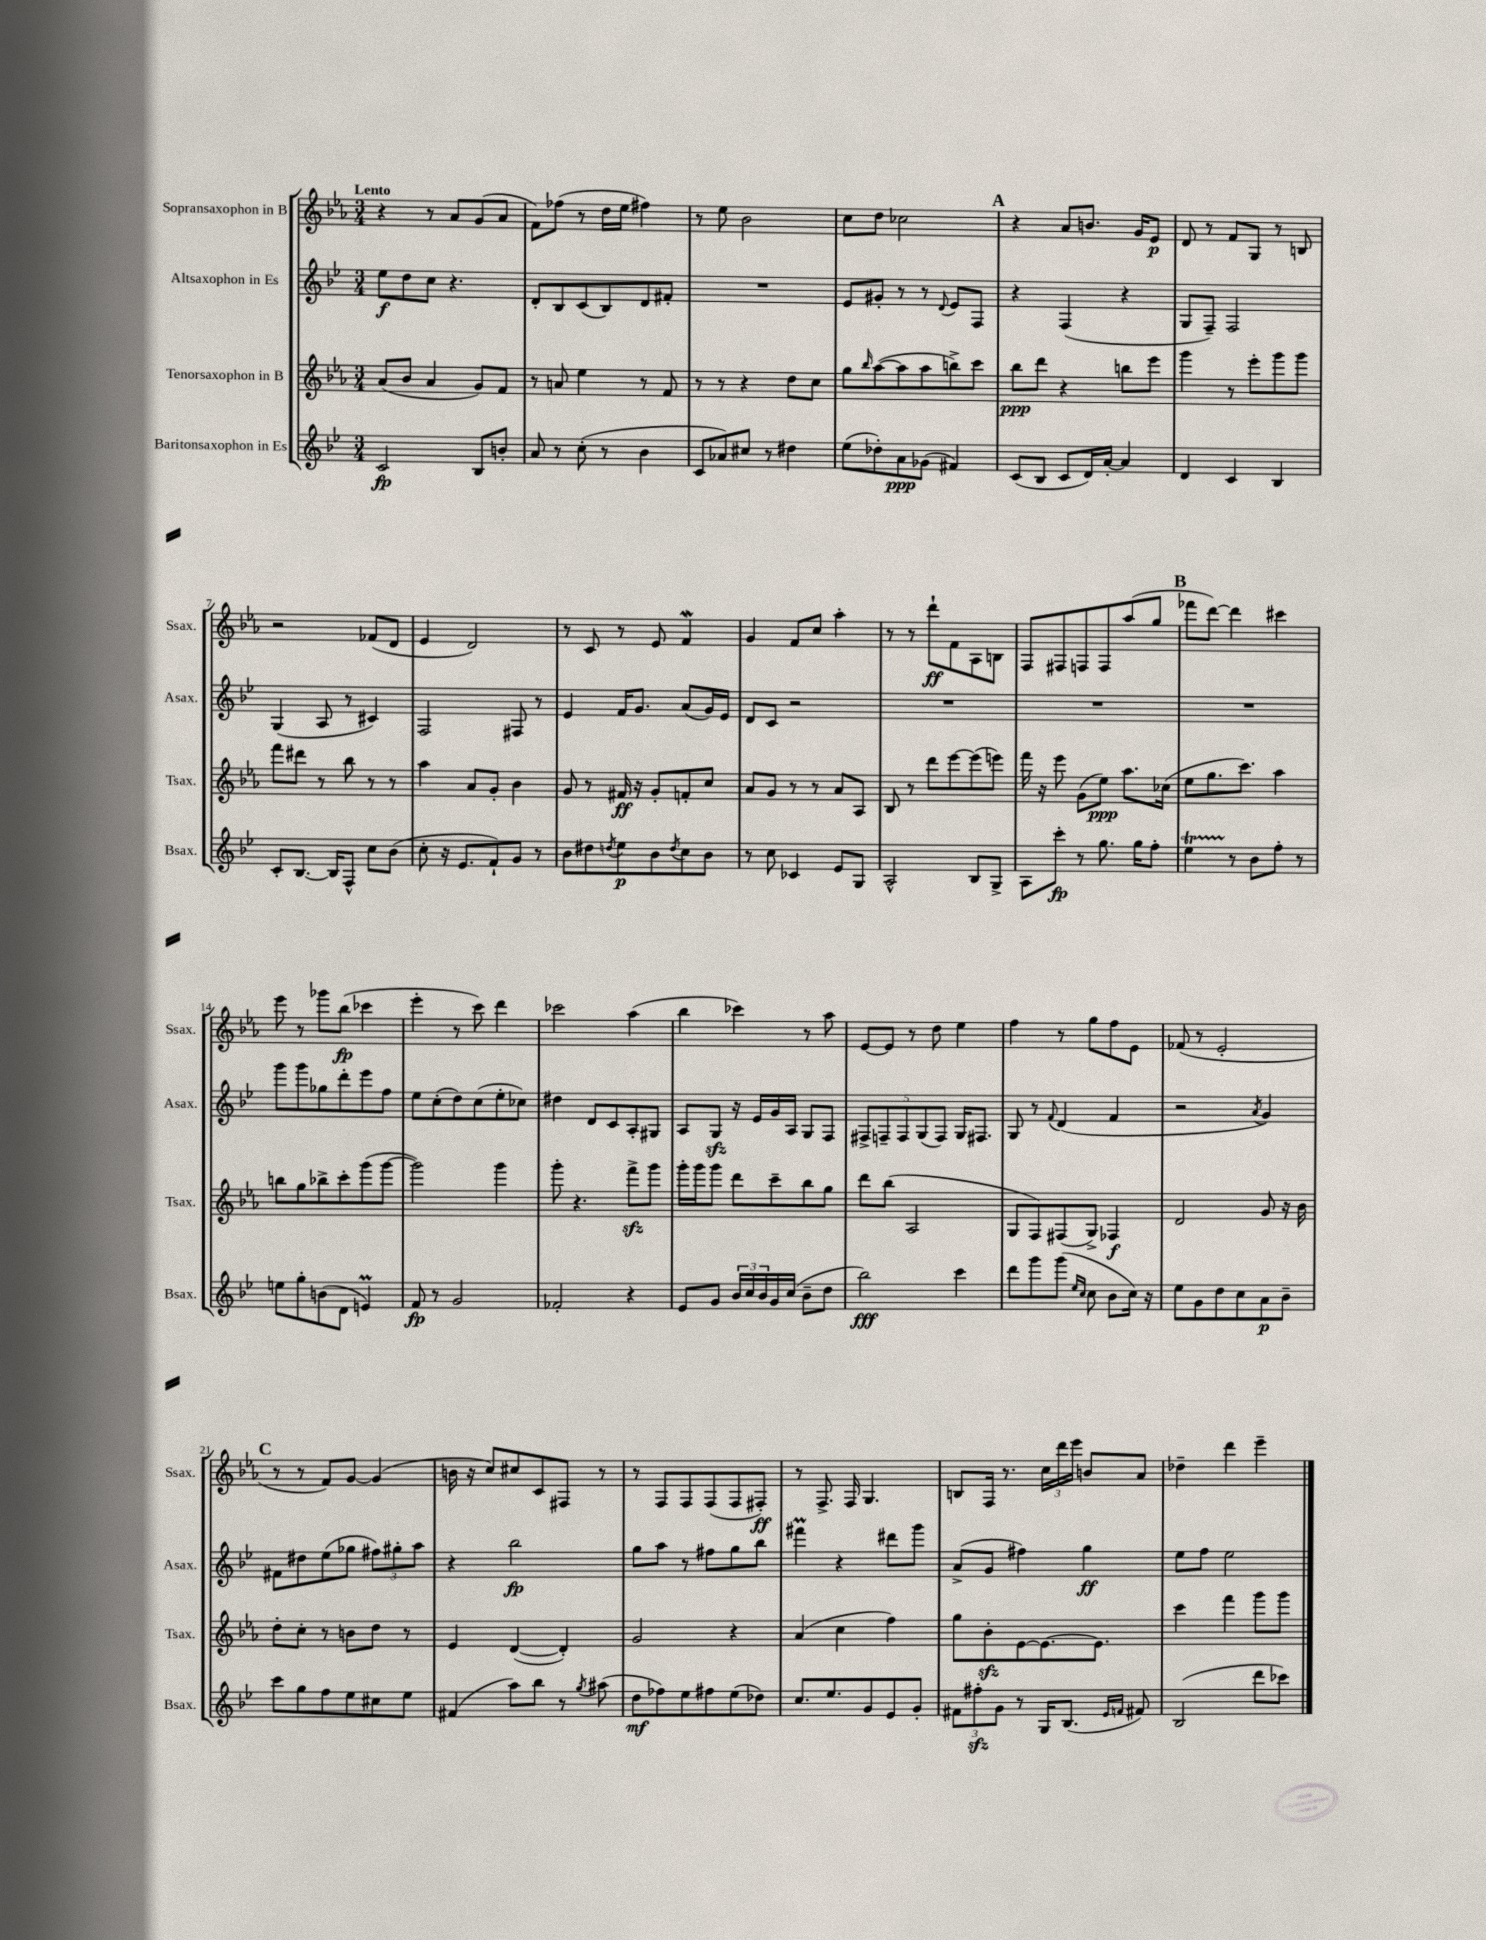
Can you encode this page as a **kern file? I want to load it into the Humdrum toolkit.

**kern	**dynam	**kern	**dynam	**kern	**dynam	**kern	**dynam
*part4	*part4	*part3	*part3	*part2	*part2	*part1	*part1
*staff4	*staff4	*staff3	*staff3	*staff2	*staff2	*staff1	*staff1
*I"Baritonsaxophon in Es	*	*I"Tenorsaxophon in B	*	*I"Altsaxophon in Es	*	*I"Sopransaxophon in B	*
*I'Bsax.	*	*I'Tsax.	*	*I'Asax.	*	*I'Ssax.	*
*clefG2	*	*clefG2	*	*clefG2	*	*clefG2	*
*k[b-e-]	*	*k[b-e-a-]	*	*k[b-e-]	*	*k[b-e-a-]	*
*M3/4	*	*M3/4	*	*M3/4	*	*M3/4	*
=1	=1	=1	=1	=1	=1	=1	=1
!	!	!	!	!	!	!LO:TX:a:B:t=Lento	!
2c/	fp	(8a-/L	.	8ee-\L	f	4r	.
.	.	8b-/J	.	8dd\	.	.	.
.	.	4a-/	.	8cc\J	.	8r	.
.	.	.	.	4.r	.	8a-/L	.
8B-/L	.	8g/L)	.	.	.	(8g/	.
8bn'/J	.	8f/J	.	.	.	8a-/J	.
=2	=2	=2	=2	=2	=2	=2	=2
8a/	.	8r	.	8d'/L	.	8f\L)	.
8r	.	8an/	.	8B-/	.	(8ff-X\J	.
(8cc'\	.	4ee-\	.	(8c/	.	8r	.
8r	.	.	.	8B-/)	.	16dd\LL	.
.	.	.	.	.	.	16ee-\JJ	.
4b-\	.	8r	.	8d/	.	4ff#X\)	.
.	.	8f/	.	8f#X'/J	.	.	.
=3	=3	=3	=3	=3	=3	=3	=3
8c/L	.	8r	.	2.r	.	8r	.
8a-X/)	.	8r	.	.	.	8ee-\	.
8cc#X/J	.	4r	.	.	.	2b-\	.
8r	.	.	.	.	.	.	.
4dd#X\	.	8dd\L	.	.	.	.	.
.	.	8cc\J	.	.	.	.	.
=4	=4	=4	=4	=4	=4	=4	=4
(8ee-\L	.	8gg\L	.	8e-/L	.	8cc\L	.
.	.	16qqbb-/	.	.	.	.	.
8dd-X'\)	.	([8aa-\	.	8g#X'/J	.	8dd\J	.
8a\	ppp	8aa-\]	.	8r	.	2cc-X\	.
(8g-X\J	.	8aa-\	.	8r	.	.	.
.	.	.	.	8qqd/	.	.	.
4f#X/)	.	8bbn^\)	.	8e-/L	.	.	.
.	.	8ccc\J	.	8F/J	.	.	.
!!LO:REH:place=s1:t=A
=5	=5	=5	=5	=5	=5	=5	=5
(8c/L	.	8bb-\L	ppp	4r	.	4r	.
8B-/J	.	8ddd\J	.	.	.	.	.
8c/L	.	4r	.	(4F/	.	8a-/L	.
16d/L)	.	.	.	.	.	8.bn/J	.
[16a'/JJ	.	.	.	.	.	.	.
4a/]	.	8bbn\L	.	4r	.	.	.
.	.	.	.	.	.	16g/KL	.
.	.	8eee-\J	.	.	.	8e-/J	p
=6	=6	=6	=6	=6	=6	=6	=6
4d/	.	4ggg\	.	8G/L	.	8d/	.
.	.	.	.	8F~/J)	.	8r	.
4c/	.	8r	.	2F/	.	8f/L	.
.	.	8eee-'\L	.	.	.	8G/J	.
4B-/	.	8ggg\	.	.	.	8r	.
.	.	8ggg\J	.	.	.	8Bn/	.
!!LO:LB:g=z
=7	=7	=7	=7	=7	=7	=7	=7
8c'/L	.	8fff\L	.	(4G/	.	2r	.
[8.B-/J	.	8ddd#X\J	.	.	.	.	.
.	.	8r	.	8A/	.	.	.
16B-/KL]	.	.	.	.	.	.	.
8F^^/J	.	8bb-\	.	8r	.	.	.
8cc\L	.	8r	.	4c#X/)	.	(8f-X/L	.
(8b-\J	.	8r	.	.	.	8d/J	.
=8	=8	=8	=8	=8	=8	=8	=8
8cc'\	.	4aa-\	.	2F/	.	4e-/	.
16r	.	.	.	.	.	.	.
8.e-/L	.	.	.	.	.	.	.
.	.	8a-/L	.	.	.	2d/)	.
8f`/)	.	8g'/J	.	.	.	.	.
8g/J	.	4b-\	.	8F#X/	.	.	.
8r	.	.	.	8r	.	.	.
=9	=9	=9	=9	=9	=9	=9	=9
8b-\L	.	8g/	.	4e-/	.	8r	.
8dd#X\	.	8r	.	.	.	8c/	.
8qddn/	.	.	.	.	.	.	.
8ee-\	p	16f#X/	ff	16f/KL	.	8r	.
.	.	16r	.	8.g/J	.	.	.
8b-\	.	8g'/L	.	.	.	8e-/	.
8qdd/	.	.	.	.	.	.	.
8cc\	.	8fn'/	.	(8a/L	.	4fW/	.
8b-\J	.	8cc/J	.	16g/L)	.	.	.
.	.	.	.	16e-/JJ	.	.	.
=10	=10	=10	=10	=10	=10	=10	=10
8r	.	8a-/L	.	8d/L	.	4g/	.
8cc\	.	8g/J	.	8c/J	.	.	.
4c-X/	.	8r	.	2r	.	8f/L	.
.	.	8r	.	.	.	8cc/J	.
8e-/L	.	8a-/L	.	.	.	4aa-'\	.
8G/J	.	8A-/J	.	.	.	.	.
=11	=11	=11	=11	=11	=11	=11	=11
2A^^/	.	8B-/	.	2.r	.	8r	.
.	.	8r	.	.	.	8r	.
.	.	8ddd\L	.	.	.	8ddd`\L	ff
.	.	[8eee-\	.	.	.	8f\	.
8B-/L	.	(8eee-\]	.	.	.	8A-\	.
8G^/J	.	8eeen\J)	.	.	.	8Bn\J	.
=12	=12	=12	=12	=12	=12	=12	=12
8A\L	.	16fff\	.	2.r	.	8F/L	.
.	.	16r	.	.	.	.	.
8ccc'\J	fp	8eee-\	.	.	.	8F#X/	.
8r	.	(8g\L	.	.	.	8Fn/	.
8.gg\	.	8ee-\J)	ppp	.	.	8F/	.
.	.	8.aa-\L	.	.	.	(8aa-/	.
16gg\KL	.	.	.	.	.	.	.
8ff'\J	.	.	.	.	.	8gg/J	.
.	.	(16cc-X\Jk	.	.	.	.	.
!!LO:REH:place=s1:t=B
=13	=13	=13	=13	=13	=13	=13	=13
4ee-T\	.	8ee-\L	.	2.r	.	8fff-X\L	.
.	.	8.gg\	.	.	.	[8ddd\J)	.
8r	.	.	.	.	.	4ddd\]	.
.	.	8.ccc\J)	.	.	.	.	.
8b-\L	.	.	.	.	.	.	.
8ff'\J	.	4aa-\	.	.	.	4ccc#X\	.
8r	.	.	.	.	.	.	.
!!LO:LB:g=z
=14	=14	=14	=14	=14	=14	=14	=14
8een\L	.	8bbn\L	.	8ggg\L	.	8eee-\	.
8gg'\	.	8gg\	.	8ggg\	.	8r	.
(8bn\	.	8bb-X^\	.	8gg-X\	.	8ggg-X\L	.
8d\J	.	8ccc'\	.	8ddd'\	.	(8bb-\J	fp
4enm/)	.	(8ggg\	.	8eee-\	.	4ccc-X\	.
.	.	[8ggg\J	.	8ff\J	.	.	.
=15	=15	=15	=15	=15	=15	=15	=15
8f/	fp	2ggg\])	.	8ee-\L	.	4eee-'\	.
8r	.	.	.	(8cc'\	.	.	.
2g/	.	.	.	8dd\)	.	8r	.
.	.	.	.	(8cc\	.	8ccc\)	.
.	.	4ggg\	.	8ee-'\	.	4ddd\	.
.	.	.	.	8cc-X\J)	.	.	.
=16	=16	=16	=16	=16	=16	=16	=16
2f-X'/	.	8ggg'\	.	4dd#X\	.	2ccc-X\	.
.	.	4.r	.	.	.	.	.
.	.	.	.	8d/L	.	.	.
.	.	.	.	8c/	.	.	.
4r	.	8fffzz^\L	.	8A'/	.	(4aa-\	.
.	.	8ggg\J	.	8G#X/J	.	.	.
=17	=17	=17	=17	=17	=17	=17	=17
8e-/L	.	16ggg'\LL	.	8A/L	.	4bb-\	.
.	.	16ggg\J	.	.	.	.	.
8g/J	.	8ggg\J	.	8Gzz/J	.	.	.
24b-/LL	.	8ddd\L	.	16r	.	4ccc-X\)	.
24cc/	.	.	.	.	.	.	.
.	.	.	.	16e-/LL	.	.	.
24b-/	.	.	.	.	.	.	.
16g/	.	8ccc~\	.	16g/	.	.	.
(16cc/JJ	.	.	.	16A/JJ	.	.	.
8b-~\L	.	8bb-\	.	8G/L	.	8r	.
8dd\J	.	8gg\J	.	8F/J	.	8aa-\	.
=18	=18	=18	=18	=18	=18	=18	=18
2bb-\)	fff	8ddd\L	.	10F#X^/L	.	[8e-/L	.
.	.	.	.	10Fn~/	.	.	.
.	.	(8bb-\J	.	.	.	8e-/J]	.
.	.	.	.	10F/	.	.	.
.	.	2A-/	.	.	.	8r	.
.	.	.	.	(10G/	.	.	.
.	.	.	.	.	.	8dd\	.
.	.	.	.	10F/J)	.	.	.
4ccc\	.	.	.	16G/KL	.	4ee-\	.
.	.	.	.	8.F#X/J	.	.	.
=19	=19	=19	=19	=19	=19	=19	=19
8ddd\L	.	8G/L	.	8G/	.	4ff\	.
8ggg\	.	8F/)	.	8r	.	.	.
.	.	.	.	8qqf/	.	.	.
(8ggg\J	.	(8F#X/	.	(4d/	.	8r	.
16qqee-/LL	.	.	.	.	.	.	.
16qqcc/JJ	.	.	.	.	.	.	.
8cc\	.	8G^/J)	.	.	.	8gg\L	.
8b-\L	.	4F-X/	f	4f/	.	8ff\	.
16cc\Jk)	.	.	.	.	.	8e-\J	.
16r	.	.	.	.	.	.	.
=20	=20	=20	=20	=20	=20	=20	=20
8ee-\L	.	2d/	.	2r	.	(8f-X/	.
8g\	.	.	.	.	.	8r	.
8dd\	.	.	.	.	.	2e-'/	.
8cc\	.	.	.	.	.	.	.
.	.	.	.	8qa/	.	.	.
8a\	p	8g/	.	4g/)	.	.	.
8b-~\J	.	16r	.	.	.	.	.
.	.	16b-\	.	.	.	.	.
!!LO:LB:g=z
!!LO:REH:place=s1:t=C
=21	=21	=21	=21	=21	=21	=21	=21
8ccc\L	.	8dd'\L	.	8f#X\L	.	8r	.
8gg\	.	8cc'\J	.	8dd#X\	.	8r	.
8ff\	.	8r	.	(8ee-\	.	8f/L)	.
8ee-\	.	8bn\L	.	8gg-X\J	.	[8g/J	.
8cc#X\	.	8dd\J	.	12ff#X\L)	.	(4g/]	.
.	.	.	.	12gg#X'\	.	.	.
8ee-\J	.	8r	.	.	.	.	.
.	.	.	.	12aa\J	.	.	.
=22	=22	=22	=22	=22	=22	=22	=22
(4f#X/	.	4e-/	.	4r	.	16bn\	.
.	.	.	.	.	.	16r	.
.	.	.	.	.	.	8cc/L)	.
8aa\L)	.	([4d/	.	2bb-\	fp	8cc#X/	.
8bb-\J	.	.	.	.	.	8c/	.
8r	.	4d'/])	.	.	.	8F#X/J	.
8qgg/	.	.	.	.	.	.	.
(8aa#X\	.	.	.	.	.	8r	.
=23	=23	=23	=23	=23	=23	=23	=23
8dd\L	mf	2g/	.	8gg\L	.	8r	.
8ff-X\)	.	.	.	8aa\J	.	8F/L	.
8ee-\	.	.	.	8r	.	8F/	.
8ff#X\	.	.	.	8ff#X\L	.	(8F/	.
(8ee-\	.	4r	.	8gg\	.	8F/	.
8dd-X\J)	.	.	.	8bb-\J	.	8F#X'/J)	ff
=24	=24	=24	=24	=24	=24	=24	=24
8.cc/L	.	(4a-/	.	4fff#Xm\	.	8r	.
.	.	.	.	.	.	8.F^/	.
8.ee-/	.	.	.	.	.	.	.
.	.	4cc\	.	4r	.	.	.
.	.	.	.	.	.	16F/	.
8g/	.	.	.	.	.	4.G/	.
8e-/	.	4ff\)	.	8ddd#X\L	.	.	.
8g'/J	.	.	.	8ggg\J	.	.	.
=25	=25	=25	=25	=25	=25	=25	=25
12f#X\L	.	8gg\L	.	(8a^/L	.	8Bn/L	.
12ff#Xzz'\	.	.	.	.	.	.	.
.	.	8b-zz'\	.	8g/J	.	16F/Jk	.
12g\J	.	.	.	.	.	.	.
.	.	.	.	.	.	8.r	.
8r	.	[8e-\	.	4ff#X\)	.	.	.
16G/KL	.	8.e-\_	.	.	.	24cc\LL	.
.	.	.	.	.	.	24ddd\	.
(8.B-/J	.	.	.	.	.	.	.
.	.	.	.	.	.	24eee-\JJ	.
.	.	.	.	4gg\	ff	8bn/L	.
.	.	8.e-\J]	.	.	.	.	.
16qqe-/LL	.	.	.	.	.	.	.
16qqfn/JJ	.	.	.	.	.	.	.
8f#X/)	.	.	.	.	.	8a-/J	.
=26	=26	=26	=26	=26	=26	=26	=26
(2B-/	.	4ccc\	.	8ee-\L	.	4dd-X~\	.
.	.	.	.	8ff\J	.	.	.
.	.	4fff\	.	2ee-\	.	4ddd\	.
8ddd\L	.	8ggg\L	.	.	.	4eee-~\	.
8ccc-X\J)	.	8ggg\J	.	.	.	.	.
==	==	==	==	==	==	==	==
*-	*-	*-	*-	*-	*-	*-	*-
